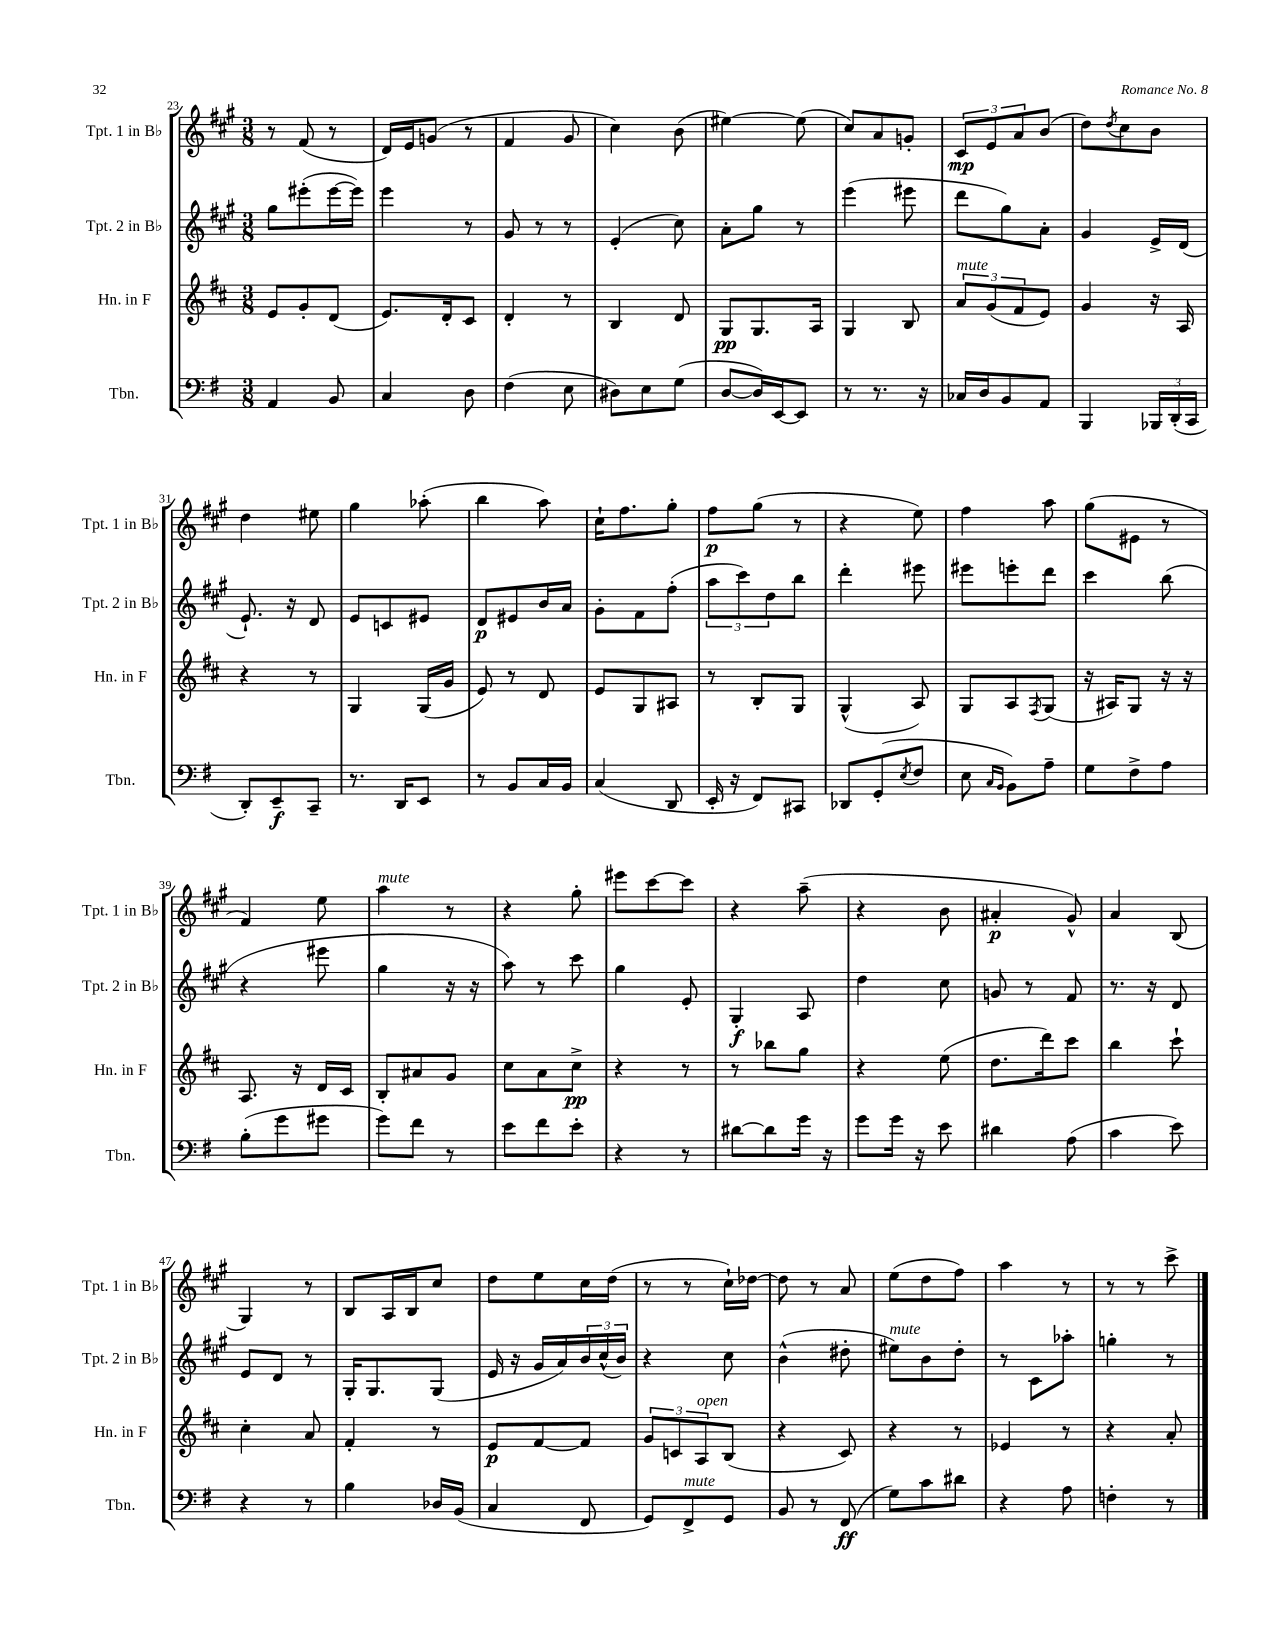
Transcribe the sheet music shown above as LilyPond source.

<<
\new StaffGroup <<
\new Staff = "s0" \with { instrumentName = "Tpt. 1 in Bb" shortInstrumentName = "Tpt. 1 in Bb" } {
    \clef treble \key a \major \numericTimeSignature \time 3/8
    r8 fis'8( r8 |
    d'16) e'16 g'8( r8 |
    fis'4 gis'8 |
    cis''4) b'8( |
    eis''4~) eis''8( |
    cis''8) a'8 g'8-. |
    \tuplet 3/2 { cis'8\mp e'8 a'8 } b'8( |
    d''8) \acciaccatura { d''8 } cis''8 b'8 |
    d''4 eis''8 |
    gis''4 aes''8-.( |
    b''4 a''8) |
    cis''16-! fis''8. gis''8-. |
    fis''8\p gis''8( r8 |
    r4 e''8) |
    fis''4 a''8 |
    gis''8( eis'8 r8 |
    fis'4) e''8 |
    a''4^\markup { \italic "mute" } r8 |
    r4 gis''8-. |
    eis'''8 cis'''8~ cis'''8 |
    r4 a''8--( |
    r4 b'8 |
    ais'4-.\p gis'8-^) |
    a'4 b8( |
    gis4) r8 |
    b8 a16 b16 cis''8 |
    d''8 e''8 cis''16 d''16( |
    r8 r8 cis''16-!) des''16~ |
    des''8 r8 a'8 |
    e''8( d''8 fis''8) |
    a''4 r8 |
    r8 r8 cis'''8-> \bar "|." |
}
\new Staff = "s1" \with { instrumentName = "Tpt. 2 in Bb" shortInstrumentName = "Tpt. 2 in Bb" } {
    \clef treble \key a \major \numericTimeSignature \time 3/8
    gis''8 eis'''8-.( eis'''16~ eis'''16) |
    e'''4 r8 |
    gis'8 r8 r8 |
    e'4-.( cis''8) |
    a'8-. gis''8 r8 |
    e'''4( eis'''8 |
    d'''8 gis''8) a'8-. |
    gis'4 e'16-> d'16( |
    e'8.-!) r16 d'8 |
    e'8 c'8 eis'8 |
    d'8\p eis'8 b'16 a'16 |
    gis'8-. fis'8 fis''8-.( |
    \tuplet 3/2 { a''8 cis'''8) d''8 } b''8 |
    d'''4-. eis'''8 |
    eis'''8 e'''8-. d'''8 |
    cis'''4 b''8( |
    r4 eis'''8 |
    gis''4 r16 r16 |
    a''8) r8 cis'''8 |
    gis''4 e'8-. |
    gis4-.\f a8 |
    d''4 cis''8 |
    g'8 r8 fis'8 |
    r8. r16 d'8 |
    e'8 d'8 r8 |
    gis16-. gis8. gis8( |
    e'16 r16 gis'16 a'16) \tuplet 3/2 { b'16 cis''16-^( b'16) } |
    r4 cis''8 |
    b'4-^( dis''8-. |
    eis''8^\markup { \italic "mute" }) b'8 d''8-. |
    r8 cis'8 aes''8-. |
    g''4-. r8 \bar "|." |
}
\new Staff = "s2" \with { instrumentName = "Hn. in F" shortInstrumentName = "Hn. in F" } {
    \clef treble \key d \major \numericTimeSignature \time 3/8
    e'8 g'8-. d'8( |
    e'8.) d'16-. cis'8 |
    d'4-. r8 |
    b4 d'8 |
    g8\pp g8. a16 |
    g4 b8 |
    \tuplet 3/2 { a'8^\markup { \italic "mute" } g'8( fis'8 } e'8) |
    g'4 r16 a16 |
    r4 r8 |
    g4 g16( g'16 |
    e'8) r8 d'8 |
    e'8 g8 ais8 |
    r8 b8-. g8 |
    g4-^( a8) |
    g8 a8 \acciaccatura { fis8 } g8( |
    r16 ais16) g8 r16 r16 |
    a8. r16 d'16 cis'16 |
    b8-. ais'8 g'8 |
    cis''8 a'8 cis''8->\pp |
    r4 r8 |
    r8 bes''8 g''8 |
    r4 e''8( |
    d''8. d'''16) cis'''8 |
    b''4 cis'''8-! |
    cis''4-. a'8 |
    fis'4-. r8 |
    e'8\p fis'8~ fis'8 |
    \tuplet 3/2 { g'8 c'8 a8^\markup { \italic "open" } } b8( |
    r4 cis'8) |
    r4 r8 |
    ees'4 r8 |
    r4 a'8-. \bar "|." |
}
\new Staff = "s3" \with { instrumentName = "Tbn." shortInstrumentName = "Tbn." } {
    \clef bass \key g \major \numericTimeSignature \time 3/8
    a,4 b,8 |
    c4 d8 |
    fis4( e8 |
    dis8) e8 g8( |
    d8~ d16) e,16~ e,8 |
    r8 r8. r16 |
    ces16 d16 b,8 a,8 |
    b,,4 \tuplet 3/2 { bes,,16 d,16-.( c,16 } |
    d,8-.) e,8--\f c,8-- |
    r8. d,16 e,8 |
    r8 b,8 c16 b,16 |
    c4( d,8 |
    e,16-. r16 fis,8) cis,8 |
    des,8 g,8-.( \acciaccatura { e8 } fis8 |
    e8 \grace { c16 b,16 } b,8) a8-- |
    g8 fis8-> a8 |
    b8-.( g'8 gis'8 |
    g'8) fis'8 r8 |
    e'8 fis'8 e'8-. |
    r4 r8 |
    dis'8~ dis'8 g'16 r16 |
    g'8 g'16 r16 e'8 |
    dis'4 a8( |
    c'4 e'8) |
    r4 r8 |
    b4 des16 b,16( |
    c4 fis,8 |
    g,8) fis,8->^\markup { \italic "mute" } g,8 |
    b,8 r8 fis,8\ff( |
    g8) c'8 dis'8 |
    r4 a8 |
    f4-. r8 \bar "|." |
}
>>
>>
\layout { \context { \Score currentBarNumber = #23 } }
